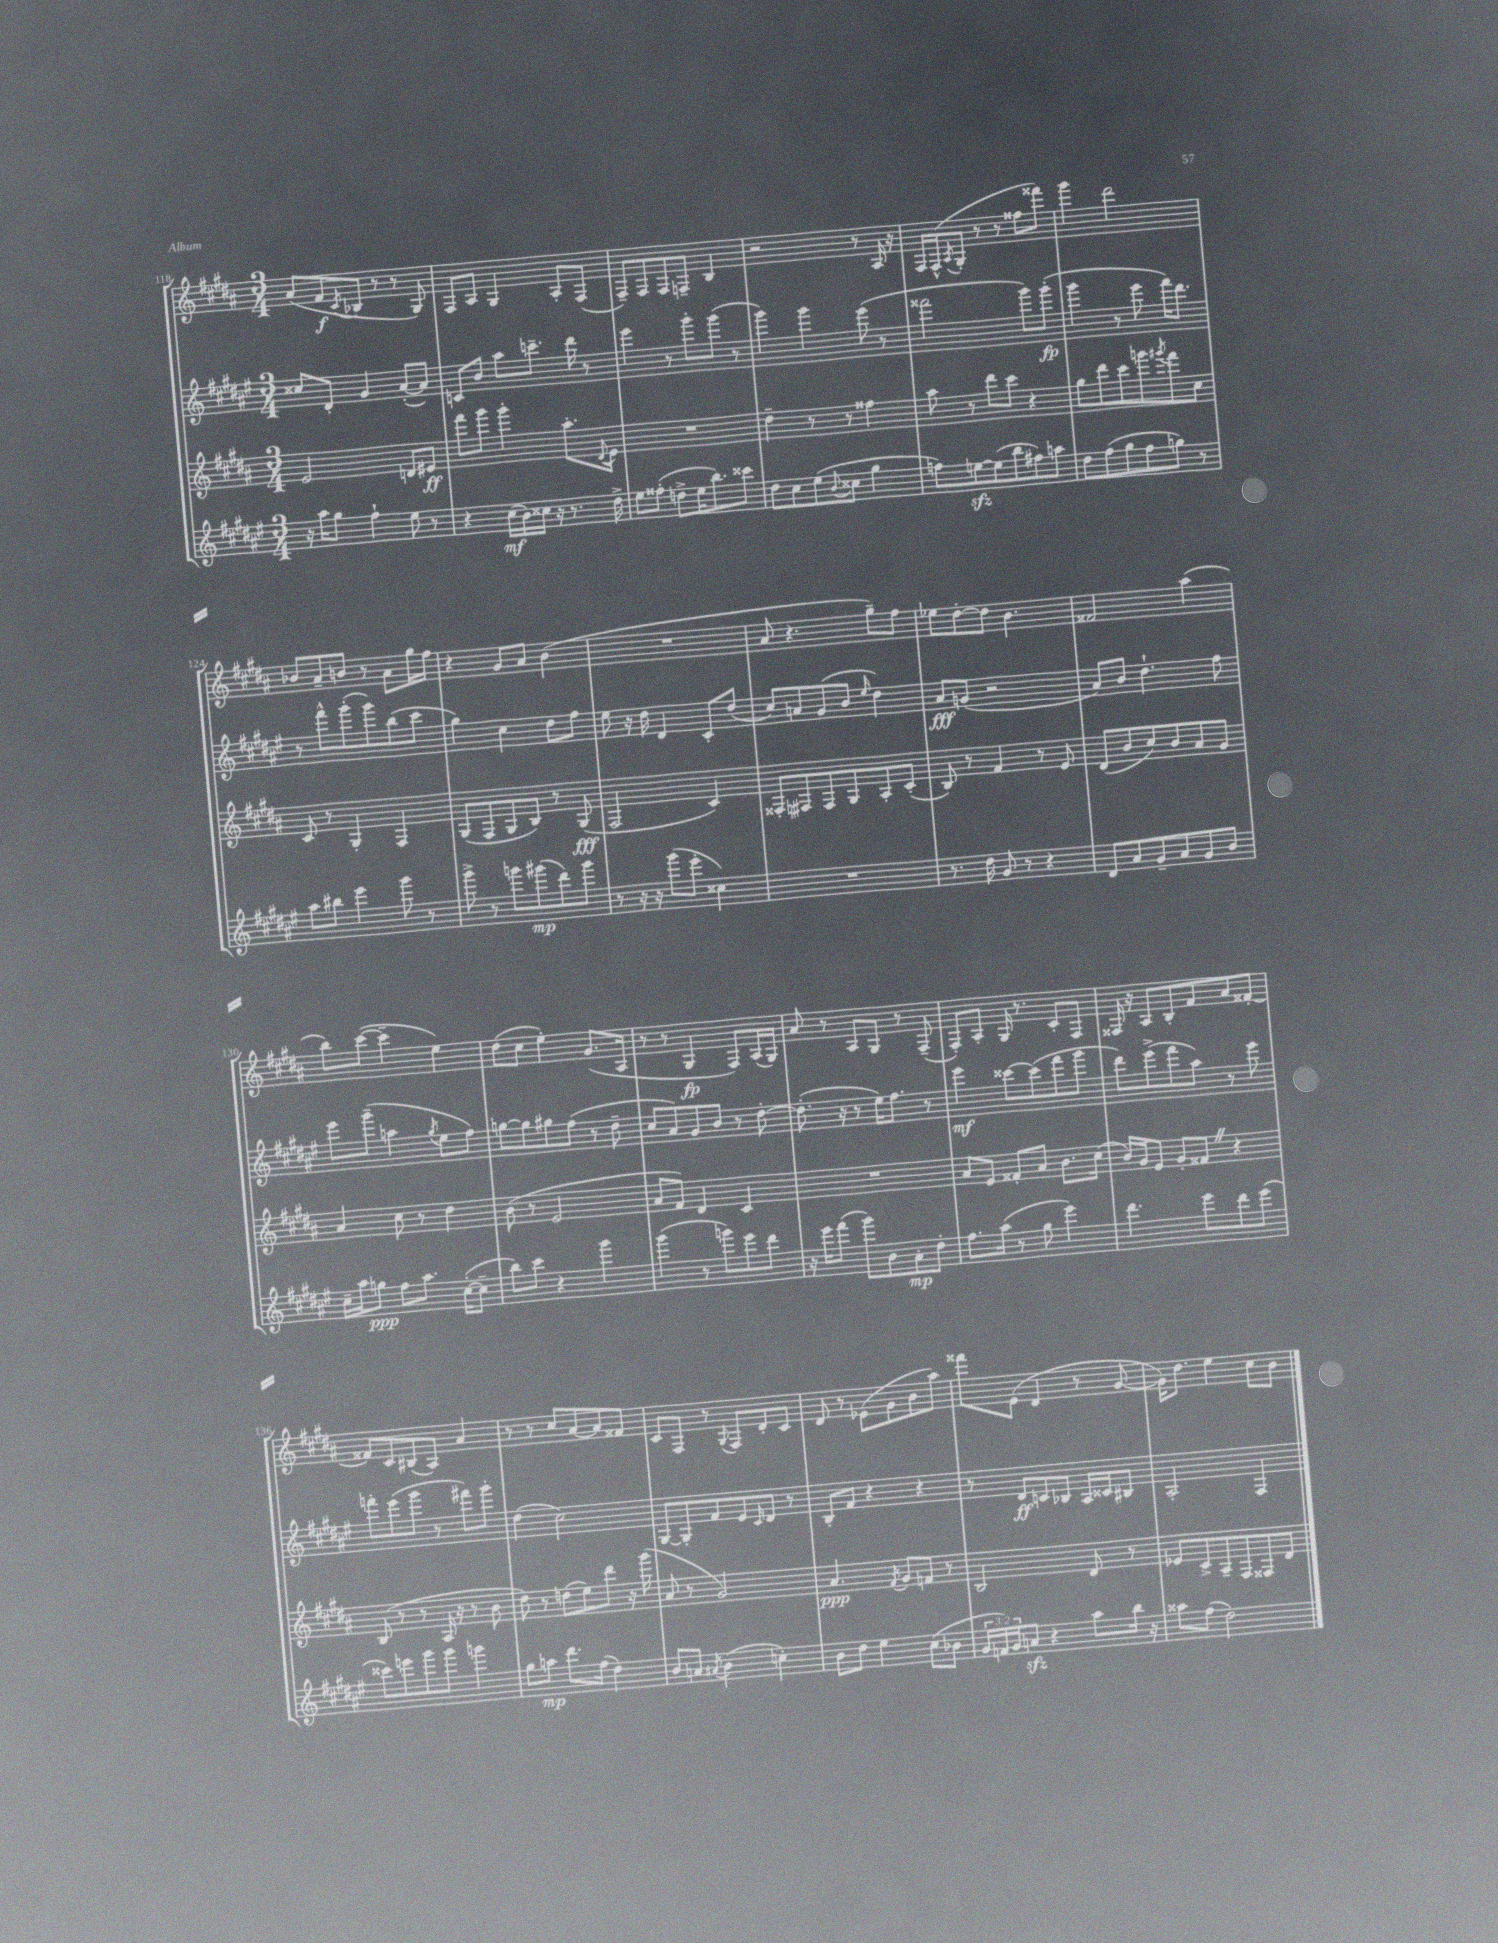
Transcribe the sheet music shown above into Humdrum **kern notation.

**kern	**dynam	**kern	**dynam	**kern	**dynam	**kern	**dynam
*part4	*part4	*part3	*part3	*part2	*part2	*part1	*part1
*staff4	*staff4	*staff3	*staff3	*staff2	*staff2	*staff1	*staff1
*clefG2	*	*clefG2	*	*clefG2	*	*clefG2	*
*k[f#c#g#d#a#e#]	*	*k[f#c#g#d#a#]	*	*k[f#c#g#d#a#e#]	*	*k[f#c#g#d#a#]	*
*M3/4	*	*M3/4	*	*M3/4	*	*M3/4	*
=118	=118	=118	=118	=118	=118	=118	=118
16r	.	2e/	.	8cc##X/L	.	(8a#/L	.
16aa#\KL	.	.	.	.	.	.	.
8gg#\J	.	.	.	8d#'/J	.	8f#/	f
.	.	.	.	.	.	8qc#/	.
4ff#`\	.	.	.	4g#/	.	8B-X/J	.
.	.	.	.	.	.	8r	.
8ee#\	.	8dn/L	.	([8a#'/L	.	8r	.
8r	.	8e#X/J	ff	8a#/J])	.	8G#/)	.
=119	=119	=119	=119	=119	=119	=119	=119
4r	.	8fff#\L	.	8cn/L	.	8F#/L	.
.	.	8ggg#\J	.	8b/J	.	8A#/J	.
(16cc#\LL	mf	4ggg#'\	.	8aa#\L	.	4G#/	.
16b\)	.	.	.	.	.	.	.
16cc##X\JJ	.	.	.	8.cccn~\J	.	.	.
16r	.	.	.	.	.	.	.
8.r	.	8.aa#'\L	.	.	.	8A#'/L	.
.	.	.	.	16ddd#\	.	.	.
.	.	.	.	8r	.	(8F#/J	.
.	.	8qqd#/	.	.	.	.	.
16dd#^\	.	16e\Jk	.	.	.	.	.
=120	=120	=120	=120	=120	=120	=120	=120
8ee#\L	.	2.r	.	4eee#\	.	8F#~/L)	.
(8ff##X'\J	.	.	.	.	.	8F#/	.
8ddn^\L	.	.	.	8r	.	8F#/	.
16ee#\K	.	.	.	8ggg#'\L	.	8Fn~/J	.
8.bb\)	.	.	.	.	.	.	.
.	.	.	.	(8ggg#\J	.	4B/	.
8ccc##X\J	.	.	.	8r	.	.	.
=121	=121	=121	=121	=121	=121	=121	=121
8dd#\L	.	4dd#~\	.	4ggg#\)	.	2r	.
8cc#\	.	.	.	.	.	.	.
(8ee#\	.	8r	.	4ggg#\	.	.	.
8qqb/	.	.	.	.	.	.	.
8cc##X\J	.	8r	.	.	.	.	.
4gg#\	.	4ff##X\	.	(8eee#\	.	8r	.
.	.	.	.	8r	.	16A#/	.
.	.	.	.	.	.	16r	.
=122	=122	=122	=122	=122	=122	=122	=122
8ffn\L)	.	8aa#\	.	2fff##X\	.	16F#/LL	.
.	.	.	.	.	.	(16F#^^/J	.
.	.	.	.	.	.	8qA#/	.
[8eenzz\	.	8r	.	.	.	8G#'/J	.
(8ee\]	.	8ddd#\L	.	.	.	8r	.
8bb\	.	8ccc#\J	.	.	.	8r	.
8ff#X\)	.	4r	.	8ggg#\L)	.	8ff##X\L	.
8aan\J	.	.	.	(8ggg#'\J	fp	8fff##X\J)	.
=123	=123	=123	=123	=123	=123	=123	=123
8dd#\L	.	8gg#\L	.	4ggg#\	.	4ggg#\	.
(8ff#\	.	8ddd#\	.	.	.	.	.
8gg#\	.	8ccc#\	.	8r	.	2ddd#\	.
8ff#\	.	8gggn\	.	8eee#\	.	.	.
.	.	8qggg#X/	.	.	.	.	.
8ggn\J)	.	8fff#\	.	16fff#\KL)	.	.	.
.	.	.	.	8.ddd#\J	.	.	.
8r	.	8cc#\J	.	.	.	.	.
!!LO:LB:g=z
=124	=124	=124	=124	=124	=124	=124	=124
8aa#\L	.	8c#/	.	8r	.	8b-X/L	.
8bb#X\J	.	8r	.	8fff#^^\L	.	8a#~/	.
4eee#\	.	4G#'/	.	(8ggg#'\	.	8bn/J	.
.	.	.	.	8ggg#\)	.	8r	.
8ggg#\	.	4F#/	.	(8bb\	.	8a#\L	.
8r	.	.	.	8ccc#\J	.	16gg#\L	.
.	.	.	.	.	.	16ff#\JJ	.
=125	=125	=125	=125	=125	=125	=125	=125
8ggg#^\	.	(8G#/L	.	4gg#\)	.	4r	.
8r	.	8F#/	.	.	.	.	.
8gggn\L	.	8G#/	.	4cc#\	.	8g#/L	.
(8ggg#X\	mp	8B/J)	.	.	.	8a#/J	.
8ddd#\)	.	8r	.	8dd#\L	.	(4b\	.
8ggg#\J	.	(8G#/	fff	8ff#\J	.	.	.
=126	=126	=126	=126	=126	=126	=126	=126
8r	.	2F#/	.	8ee#\	.	2.r	.
16r	.	.	.	16r	.	.	.
16r	.	.	.	16dd#\	.	.	.
(8ggg#\L	.	.	.	4d#/	.	.	.
8eee#'\J	.	.	.	.	.	.	.
4cc##X\)	.	4c#/)	.	8c#'/L	.	.	.
.	.	.	.	(8dd#/J	.	.	.
=127	=127	=127	=127	=127	=127	=127	=127
2.r	.	8F##X'/L	.	8cc#/L)	.	8a#/	.
.	.	8F#X/	.	8an/	.	4.r	.
.	.	8F#/	.	(8g#/	.	.	.
.	.	8G#/	.	8b/J	.	.	.
.	.	.	.	16qqee#/	.	.	.
.	.	8A#'/	.	4dd#\)	.	8gg#~\L)	.
.	.	(8c#'/J	.	.	.	8ff#\J	.
=128	=128	=128	=128	=128	=128	=128	=128
8.r	.	8B/)	.	8a#/L	fff	8ee-X\L	.
.	.	8r	.	(8gn/J	.	[8dd#'\	.
16dd#\	.	.	.	.	.	.	.
8g#/	.	4f#/	.	2r	.	8dd#\J]	.
8r	.	.	.	.	.	4.b\	.
4r	.	8r	.	.	.	.	.
.	.	8e/	.	.	.	.	.
=129	=129	=129	=129	=129	=129	=129	=129
8d#/L	.	(8d#/L	.	8a#/L)	.	2f##X/	.
8a#/	.	8b/	.	8b/J	.	.	.
8g#~/	.	8cc#/)	.	4.dd#`\	.	.	.
8a#/	.	8b/	.	.	.	.	.
8g#/	.	8a#/	.	.	.	(4aa#\	.
8b/J	.	8g#/J	.	8ff#\	.	.	.
!!LO:LB:g=z
=130	=130	=130	=130	=130	=130	=130	=130
16cc#~\LL	.	4a#/	.	8eee#\L	.	8bb\L)	.
16aa#\J	.	.	.	.	.	.	.
8ggn\J	ppp	.	.	(8ggg#~\J	.	([8ccc#\J	.
8ff#\L	.	8cc#\	.	4aan\	.	4ccc#~\]	.
8.aa#\J	.	8r	.	.	.	.	.
.	.	.	.	8qgg#/	.	.	.
.	.	4dd#\	.	8ee#\L	.	4ee\)	.
([16cc#'\KL	.	.	.	.	.	.	.
8cc#~\J]	.	.	.	8ff#\J)	.	.	.
=131	=131	=131	=131	=131	=131	=131	=131
8bb\L)	.	(8b\	.	[8ggn\L	.	(8dd#\L	.
8ccc#\J	.	8r	.	8gg\]	.	8cc#\J	.
4r	.	2e/	.	8gg#X\	.	4ee'\)	.
.	.	.	.	(8ff#\J	.	.	.
4ggg#\	.	.	.	8r	.	(8.g#/L	.
.	.	.	.	8dd#~\	.	.	.
.	.	.	.	.	.	16A#/Jk	.
=132	=132	=132	=132	=132	=132	=132	=132
(4ggg#\	.	8a#/L	.	8cc#/L	.	8r	.
.	.	8f#/J)	.	8a#/)	.	8r	.
8r	.	4d#/	.	8g#/	.	4G#/	fp
8gggn\L)	.	.	.	8b/J	.	.	.
8eee#\	.	4c#/	.	8r	.	8F#/L)	.
8ddd#\J	.	.	.	[8dd#'\	.	(16A#/L	.
.	.	.	.	.	.	16G#/JJ)	.
=133	=133	=133	=133	=133	=133	=133	=133
16r	.	2.r	.	(8.dd#'\]	.	8a#/	.
16eee#\KL	.	.	.	.	.	.	.
(8fff#\J	.	.	.	.	.	8r	.
.	.	.	.	16r	.	.	.
8ggg#\L)	.	.	.	8r	.	8A#/L	.
8b\	.	.	.	16ee#\KL)	.	8G#/J	.
.	.	.	.	8.ff#\J	.	.	.
8a#'\	mp	.	.	.	.	8r	.
8dd#'\J	.	.	.	8r	.	(8F#~/	.
=134	=134	=134	=134	=134	=134	=134	=134
8.ff#\L	.	8a#/L	.	4eee#\	mf	8F#'/L)	.
.	.	8e/J	.	.	.	8A#'/J	.
(16aa#\Jk	.	.	.	.	.	.	.
8r	.	8f##X'/L	.	[8ccc##X\L	.	16G#/	.
.	.	.	.	.	.	8.r	.
8gg#\	.	8a#/J	.	(8ccc##\]	.	.	.
4eee#\)	.	8.b\L	.	8fff#\	.	8c#'/L	.
.	.	.	.	8ggg#\J	.	8F#/J	.
.	.	(16cc#\Jk	.	.	.	.	.
=135	=135	=135	=135	=135	=135	=135	=135
4.ddd#\	.	16b/LL)	.	8ddd#\L)	.	16F##X/	.
.	.	16g#/J	.	.	.	16r	.
.	.	8e/J	.	(8eee#^\	.	8A#/L	.
.	.	8g#'/L	.	8fff#\	.	8B'/	.
8eee#\L	.	8f##XZ/J	.	8aa#\J)	.	8f#/	.
8ddd#\	.	4r	.	8r	.	8a#/	.
(8eee#\J	.	.	.	8eee#\	.	[8f##X'/J	.
!!LO:LB:g=z
=136	=136	=136	=136	=136	=136	=136	=136
8ccc##X\L)	.	(8B/	.	8fffn'\L	.	8f##X/L]	.
8eeen\	.	8r	.	(8eee#\	.	8c#/	.
8ggg#\	.	8r	.	8ggg#\J	.	(8B#X/	.
8ggg#\J	.	16A#/	.	8r	.	8A#/J)	.
.	.	16r	.	.	.	.	.
4gggn\	.	8r	.	8fff#X\L)	.	4a#/	.
.	.	8b\	.	8ggg#'\J	.	.	.
=137	=137	=137	=137	=137	=137	=137	=137
8gg#\L	.	8dd#\)	.	(4dd#\	.	8r	.
8aan\J	mp	8r	.	.	.	8r	.
8.ddd#\L	.	(8ddn\L	.	2cc#\)	.	8cc#/L	.
.	.	8ee\)	.	.	.	[8a#/	.
(16ff#\Jk	.	.	.	.	.	.	.
4dd#\)	.	8ddd#\J	.	.	.	8a#/]	.
.	.	16r	.	.	.	8f##X/J	.
.	.	(16ggg#\	.	.	.	.	.
=138	=138	=138	=138	=138	=138	=138	=138
8b/L	.	8a#/	.	[8G#/L	.	8c#/L	.
8an/J	.	8r	.	8G#'/]	.	8F#/J	.
8qa#X/	.	.	.	.	.	.	.
(4b\	.	2g#/)	.	8f#/	.	8r	.
.	.	.	.	.	.	8qqG#/	.
.	.	.	.	8e#/	.	8F#/L	.
.	.	.	.	16qqc#/	.	.	.
4ccn'\)	.	.	.	8d#/J	.	8d#'/	.
.	.	.	.	8r	.	8c#/J	.
=139	=139	=139	=139	=139	=139	=139	=139
8b\L	.	4.a#/	ppp	8B'/L	.	8d#/	.
8dd#\J	.	.	.	8f#/J	.	8r	.
4ee#\	.	.	.	4r	.	(8e-X\L	.
.	.	8qf#/	.	.	.	.	.
.	.	8g#/L	.	.	.	8g#\	.
(8cc#\L	.	8fn/J	.	4r	.	8b\	.
8b-X\J	.	8r	.	.	.	8aa#\J)	.
=140	=140	=140	=140	=140	=140	=140	=140
24g#/LL	.	2B/	.	8r	.	8fff##X\L	.
24fn/)	.	.	.	.	.	.	.
24g#/J	.	.	.	.	.	.	.
8anzz/J	.	.	.	8d#/L	ff	(8e\J	.
4r	.	.	.	8cn/	.	4d#/	.
.	.	.	.	8B-X/J	.	.	.
8aa#\L	.	8d#/	.	16A#/LL	.	8r	.
.	.	.	.	16c##X/J	.	.	.
16bb\Jk	.	8r	.	8B#X/J	.	[8g#/	.
16r	.	.	.	.	.	.	.
=141	=141	=141	=141	=141	=141	=141	=141
8aa##X\L	.	8e-X/L	.	2A#'/	.	16g#\KL])	.
.	.	.	.	.	.	8.dd#\J	.
(8ff#\J	.	8c#^/	.	.	.	.	.
2dd#\)	.	8A#~/	.	.	.	4ee\	.
.	.	8F#/	.	.	.	.	.
.	.	8F##X/	.	4F#/	.	8cc#\L	.
.	.	8d#/J	.	.	.	8b\J	.
==	==	==	==	==	==	==	==
*-	*-	*-	*-	*-	*-	*-	*-
